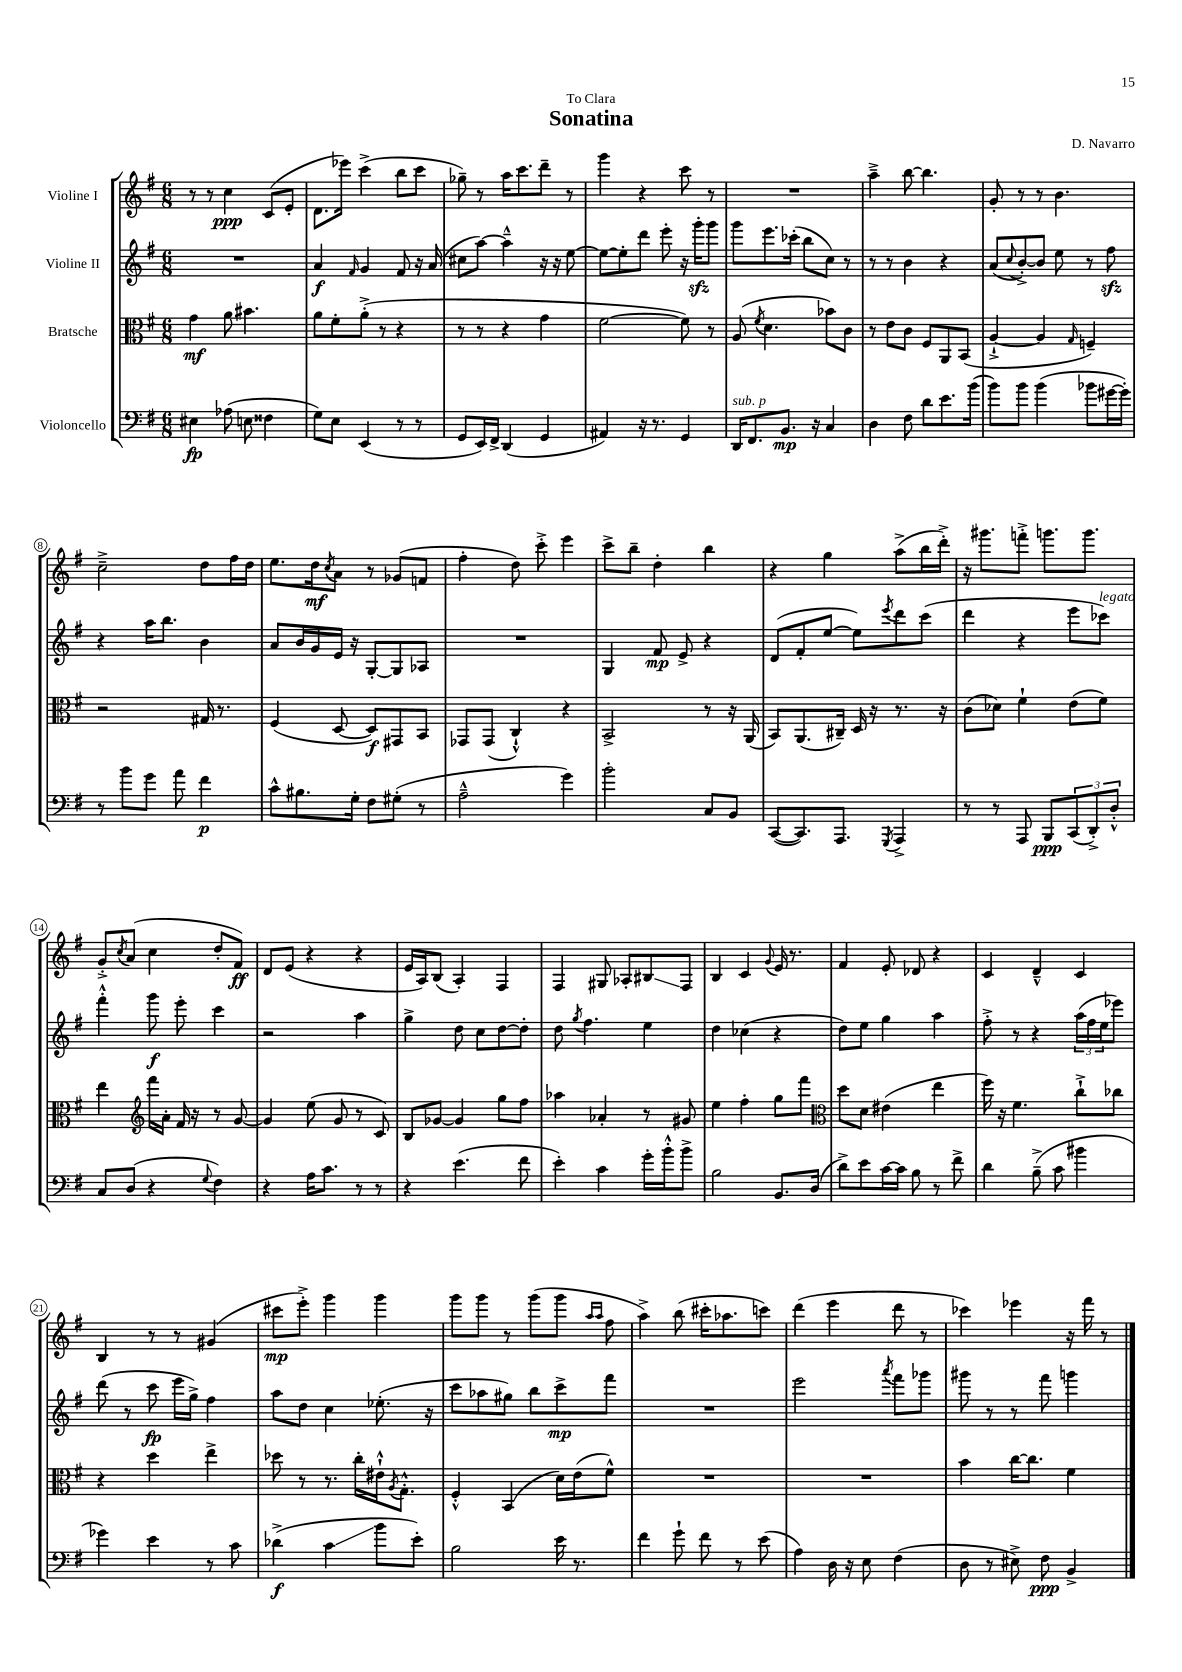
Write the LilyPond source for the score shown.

\header { title = "Sonatina" composer = "D. Navarro" dedication = "To Clara" }
<<
\new StaffGroup <<
\new Staff = "s0" \with { instrumentName = "Violine I" } {
    \clef treble \key g \major \numericTimeSignature \time 6/8
    r8 r8 c''4\ppp c'8( e'8-. |
    d'8. ees'''16) c'''4->( b''8 c'''8 |
    ges''8--) r8 a''16 c'''8. d'''8-- r8 |
    g'''4 r4 c'''8 r8 |
    R2. |
    a''4---> b''8~ b''4. |
    g'8-. r8 r8 b'4. |
    c''2---> d''8 fis''16 d''16 |
    e''8. d''16\mf \acciaccatura { c''8 } a'8 r8 ges'8( f'8 |
    fis''4-. d''8) c'''8-.-> e'''4 |
    c'''8-> b''8-- d''4-. b''4 |
    r4 g''4 a''8->( b''16 d'''16-.->) |
    r16 gis'''8. f'''8-.-> g'''8. g'''8. |
    g'8-.-> \acciaccatura { c''8 } a'8( c''4 d''8-. fis'8\ff) |
    d'8 e'8( r4 r4 |
    e'16 a16) b8( a4-.) fis4 |
    fis4 gis8 aes8-. bis8\glissando fis8 |
    b4 c'4 \appoggiatura { g'8 } e'16 r8. |
    fis'4 e'8-. des'8 r4 |
    c'4 d'4---^ c'4 |
    b4 r8 r8 gis'4( |
    cis'''8\mp e'''8-.->) g'''4 g'''4 |
    g'''8 g'''8 r8 g'''8( g'''8 \grace { a''16 a''16 } fis''8 |
    a''4->) b''8( cis'''16-. aes''8. c'''8) |
    d'''4( e'''4 d'''8 r8 |
    ces'''4) ees'''4 r16 fis'''16 r8 \bar "|." |
}
\new Staff = "s1" \with { instrumentName = "Violine II" } {
    \clef treble \key g \major \numericTimeSignature \time 6/8
    R2. |
    a'4\f \grace { fis'16 } g'4 fis'8 r16 a'16( |
    cis''8 a''8~) a''4---^ r16 r16 e''8~ |
    e''8~ e''8-. d'''8 e'''8-. r16 g'''16-.\sfz g'''8 |
    g'''8 e'''8. ces'''16-.( b''8 c''8) r8 |
    r8 r8 b'4 r4 |
    a'8( \appoggiatura { c''8 } b'8~-.->) b'8 e''8 r8 fis''8\sfz |
    r4 a''16 b''8. b'4 |
    a'8 b'16 g'16 e'16 r16 g8~-. g8 aes8 |
    R2. |
    g4 fis'8\mp e'8-> r4 |
    d'8( fis'8-. e''8~ e''8) \acciaccatura { e'''8 } d'''8 c'''8( |
    d'''4 r4 e'''8 ces'''8^\markup { \italic "legato" }) |
    fis'''4-.-^ g'''8\f e'''8-. c'''4 |
    r2 a''4 |
    g''4-> d''8 c''8 d''8~ d''8-. |
    d''8 \acciaccatura { g''8 } fis''4. e''4 |
    d''4 ces''4( r4 |
    d''8) e''8 g''4 a''4 |
    fis''8-.-> r8 r4 \tuplet 3/2 { a''16( fis''16 e''16 } ees'''8) |
    d'''8( r8 c'''8\fp e'''16 g''16->) fis''4 |
    a''8 d''8 c''4 ees''8.-.( r16 |
    c'''8 aes''8 gis''8) b''8 c'''8->\mp fis'''8 |
    R2. |
    e'''2 \acciaccatura { a'''8 } fis'''8 ges'''8 |
    gis'''8 r8 r8 fis'''8 g'''4 \bar "|." |
}
\new Staff = "s2" \with { instrumentName = "Bratsche" } {
    \clef alto \key g \major \numericTimeSignature \time 6/8
    g'4\mf a'8 bis'4. |
    a'8 fis'8-. a'8-.->( r8 r4 |
    r8 r8 r4 g'4 |
    fis'2~ fis'8) r8 |
    a8( \acciaccatura { fis'8 } d'4. bes'8) c'8 |
    r8 e'8 c'8 fis8 a,8 b,8( |
    a4~-!-> a4 \grace { g16 } f4--) |
    r2 gis16 r8. |
    fis4( d8~ d8\f) gis,8 b,8 |
    ges,8 ges,8( c4-!-^) r4 |
    b,2-> r8 r16 a,16( |
    b,8) a,8.( cis16--) d16 r16 r8. r16 |
    c'8( des'8) fis'4-! e'8( fis'8) |
    e''4 \clef treble fis'''16 a'16-. fis'16 r16 r8 g'8~ |
    g'4 e''8( g'8 r8 c'8) |
    b8 ges'8~ ges'4 g''8 fis''8 |
    aes''4 aes'4-. r8 gis'8 |
    e''4 fis''4-. g''8 fis'''8 |
    \clef alto d''8 d'8 eis'4( e''4 |
    fis''16) r16 fis'4. c''8-!-> ces''8 |
    r4 d''4 e''4-> |
    des''8 r8 r8. c''16-. eis'16-!-^ \acciaccatura { a8 } g8.-.-^ |
    fis4-.-^ b,4( d'16) e'16( fis'8-^) |
    R2. |
    R2. |
    b'4 c''16~ c''8. fis'4 \bar "|." |
}
\new Staff = "s3" \with { instrumentName = "Violoncello" } {
    \clef bass \key g \major \numericTimeSignature \time 6/8
    eis4\fp aes8( e8 fisis4 |
    g8) e8 e,4( r8 r8 |
    g,8 e,16) fis,16-> d,4( g,4 |
    ais,4) r16 r8. g,4 |
    d,16^\markup { \italic "sub. p" } fis,8. b,8.\mp r16 c4 |
    d4 fis8 d'8 e'8. b'16( |
    b'8) b'8 b'4( bes'8 gis'16~ gis'16-.) |
    r8 b'8 g'8 a'8 fis'4\p |
    c'8-^ bis8. g16-. fis8 gis8-.( r8 |
    a2---^ g'4) |
    b'2-. c8 b,8 |
    c,8~( c,8.) a,,8. \acciaccatura { g,,8 } a,,4-> |
    r8 r8 a,,8 b,,8\ppp \tuplet 3/2 { c,8( d,8-.->) d8-.-^ } |
    c8 d8( r4 \appoggiatura { g8 } fis4) |
    r4 a16 c'8. r8 r8 |
    r4 e'4.( fis'8 |
    e'4-.) c'4 g'16-. b'16-.-^ b'8-> |
    b2 b,8. d16( |
    d'8->) e'8 c'16~ c'16 b8 r8 fis'8-> |
    d'4 b8--->( c'8 bis'4 |
    ges'4) e'4 r8 c'8 |
    des'4->\f( c'4\glissando b'8 e'8-.) |
    b2 e'16 r8. |
    fis'4 g'8-! fis'8 r8 e'8( |
    a4) d16 r16 e8 fis4( |
    d8 r8 eis8->) fis8\ppp b,4-> \bar "|." |
}
>>
>>
\layout { \context { \Score \override BarNumber.stencil = #(make-stencil-circler 0.1 0.3 ly:text-interface::print) } }
